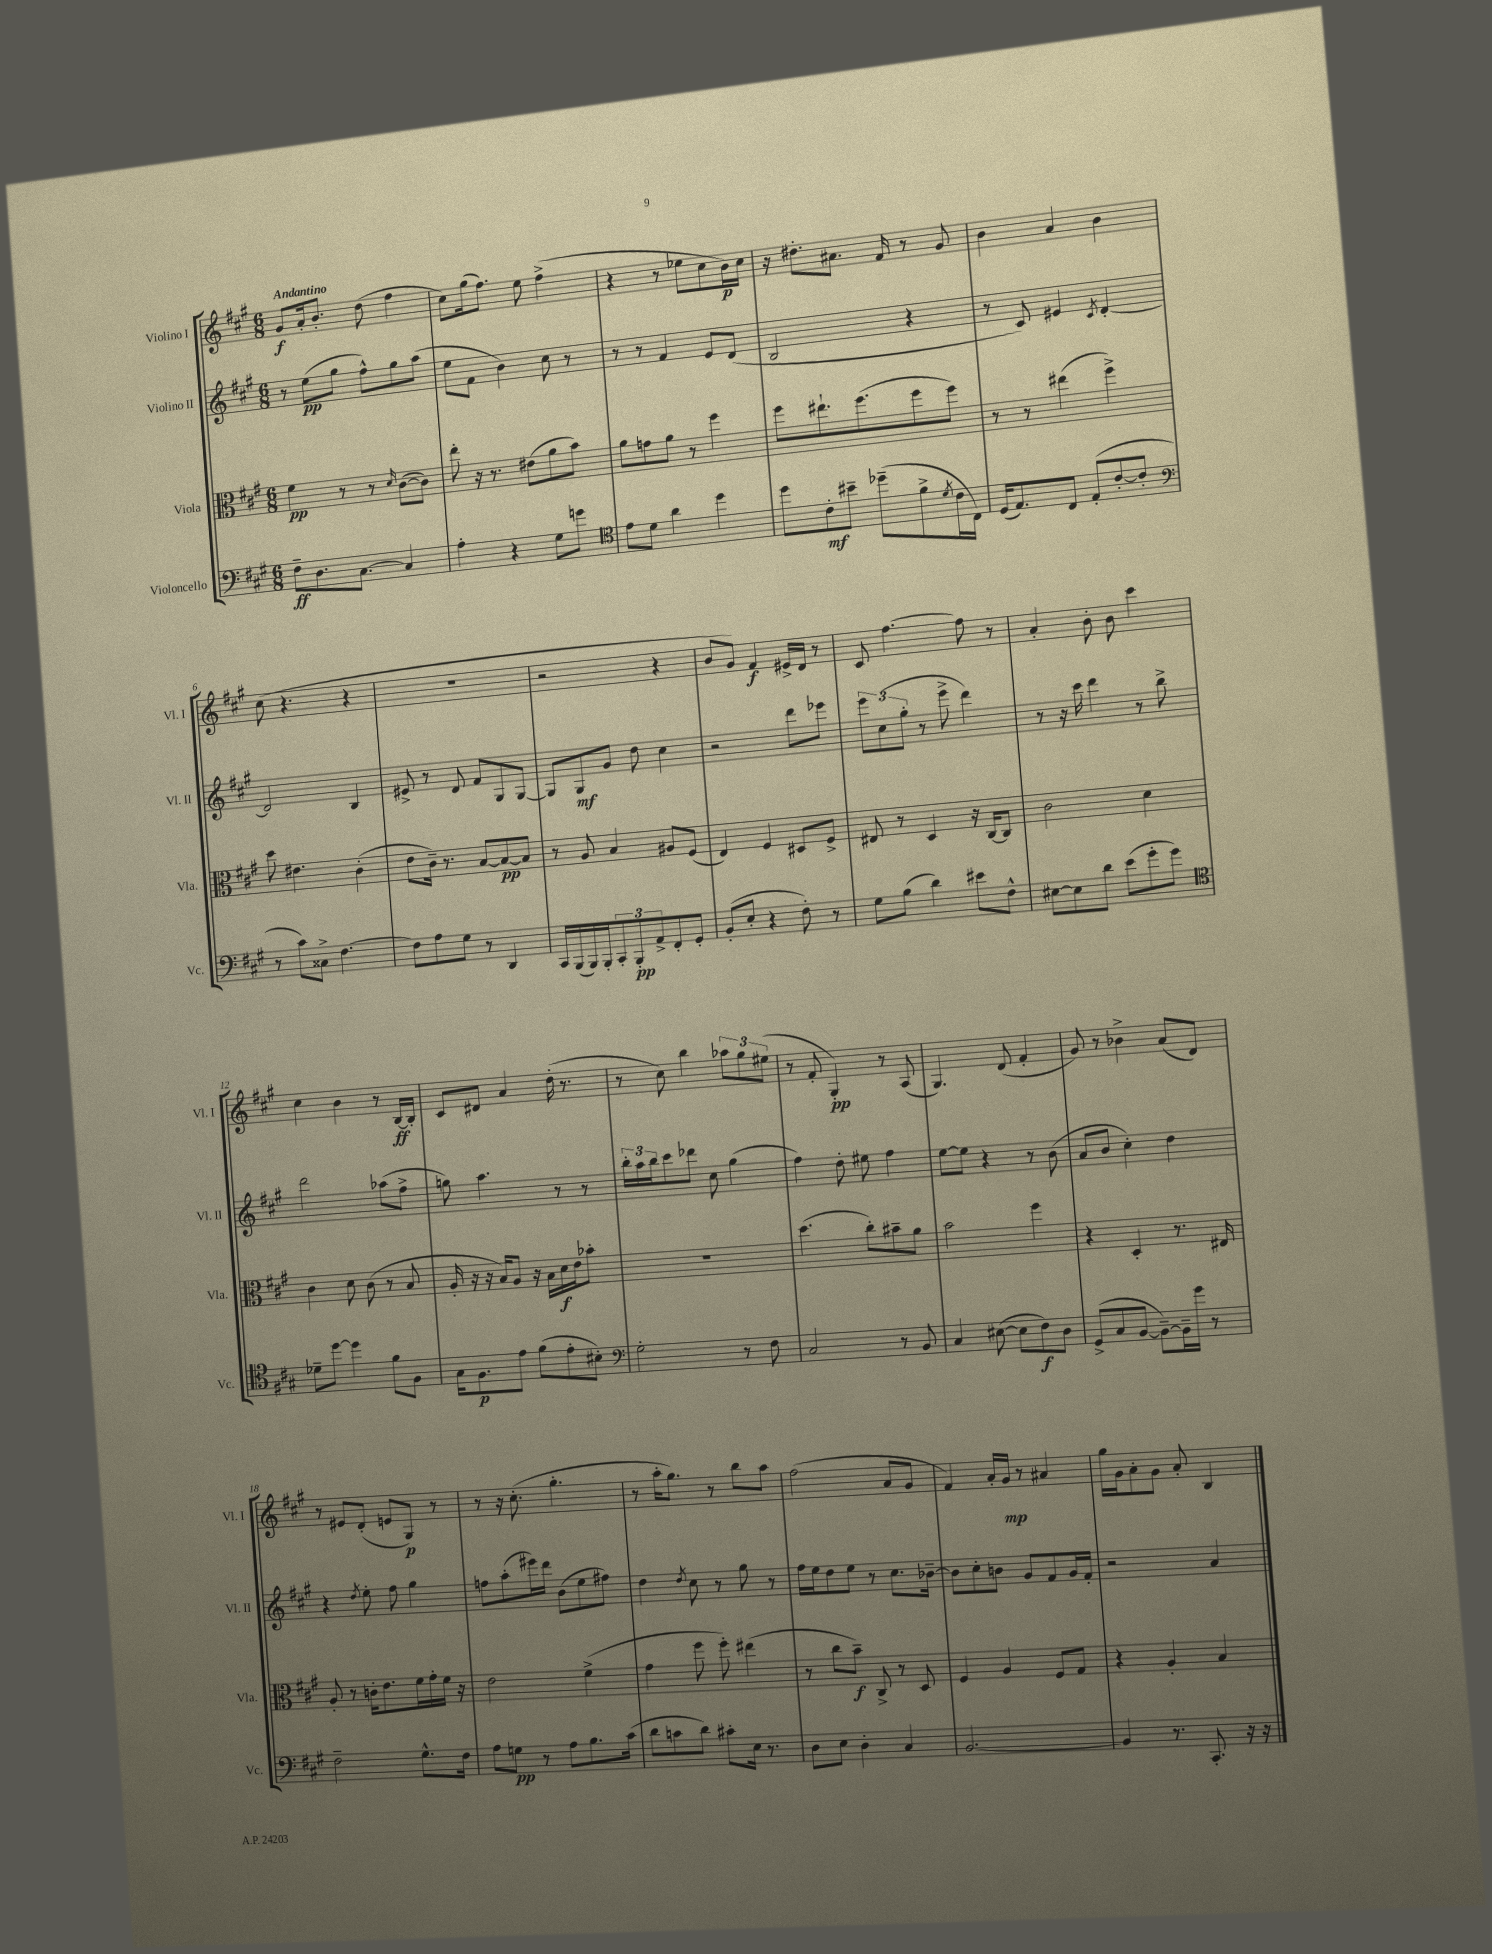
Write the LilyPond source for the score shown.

<<
\new StaffGroup <<
\new Staff = "s0" \with { instrumentName = "Violino I" shortInstrumentName = "Vl. I" } {
    \clef treble \key a \major \numericTimeSignature \time 6/8 \tempo "Andantino"
    gis'8\f a'16-. b'8.-. d''8( fis''4 |
    cis''8) gis''16( fis''8.) e''8 fis''4->( |
    r4 r8 ees''8 cis''8 b'16\p) cis''16 |
    r16 dis''8.-. ais'8. fis'16 r8 gis'8 |
    b'4 a'4 b'4 |
    cis''8( r4. r4 |
    R2. |
    r2 r4 |
    b'8 gis'8) fis'4\f eis'16-> d'16 r8 |
    cis'8 fis''4.~ fis''8 r8 |
    a'4-. b'8-. b'8 cis'''4 |
    cis''4 b'4 r8 b16~\ff b16-. |
    cis'8 dis'8 a'4 d''16-.( r8. |
    r8 cis''8) b''4 \tuplet 3/2 { aes''8 gis''8 eis''8( } |
    r8 fis'8-. gis4-.\pp) r8 a8( |
    gis4.) d'8( fis'4-. |
    gis'8) r8 bes'4-> a'8( d'8) |
    r8 eis'8 d'8-.( e'8 gis8\p) r8 |
    r8 r16 cis''8.-.( gis''4.-. |
    r8 a''16-. gis''8.) r8 b''8 a''8 |
    fis''2( a'8 gis'8 |
    fis'4) a'16-. gis'16\mp r8 ais'4 |
    gis''16 gis'16 a'8-. gis'8 a'8-. b4 \bar "|." |
}
\new Staff = "s1" \with { instrumentName = "Violino II" shortInstrumentName = "Vl. II" } {
    \clef treble \key a \major \numericTimeSignature \time 6/8
    r8 e''8\pp( gis''8 fis''8-^) gis''8 a''8( |
    e''8 fis'8 b'4) cis''8 r8 |
    r8 r8 fis'4 e'8 d'8( |
    b2 r4 |
    r8 cis'8) eis'4 \acciaccatura { cis'8 } d'4~-. |
    d'2 b4 |
    eis'8-> r8 d'8 fis'8 gis8 gis8~ |
    gis8 gis8\mf gis'8 d''8 cis''4 |
    r2 d'''8 ees'''8 |
    \tuplet 3/2 { e'''8 cis''8( gis''8-. } r8 e'''8-> d'''4) |
    r8 r16 cis'''16 d'''4 r8 b''8-> |
    d'''2 aes''8( fis''8-> |
    g''8) a''4. r8 r8 |
    \tuplet 3/2 { b''16-. a''16 b''16 } cis'''8 des'''8 cis''8 gis''4( |
    fis''4) d''8-. eis''8 fis''4 |
    e''8~ e''8 r4 r8 b'8( |
    a'8 b'8 cis''4-.) d''4 |
    r4 \acciaccatura { d''8 } e''8-. fis''8 gis''4 |
    f''8 a''8-.( eis'''16) d'''16 b'8( e''8 fis''8) |
    d''4 \acciaccatura { d''8 } cis''8 r8 gis''8 r8 |
    fis''16 e''16 d''8 e''8 r8 cis''8. bes'16~-- |
    bes'8 cis''8-. b'8 gis'8 fis'8 gis'16 fis'16-. |
    r2 a'4 \bar "|." |
}
\new Staff = "s2" \with { instrumentName = "Viola" shortInstrumentName = "Vla." } {
    \clef alto \key a \major \numericTimeSignature \time 6/8
    fis'4\pp r8 r8 \grace { d'16 } cis'8~( cis'8) |
    e''8-. r16 r8. eis'8( a'8 b'8) |
    a'8 g'8 a'8 r8 fis''4 |
    fis''8 eis''8.-! fis''8.( fis''8 fis''8) |
    r8 r8 eis''4( fis''4->) |
    d''8 eis'4. cis'4-.( |
    e'8 cis'16--) r8. b8~ b8~\pp b8 |
    r8 a8 b4 ais8 fis8( |
    e4) fis4 dis8 fis8-> |
    eis8 r8 d4 r16 cis16~ cis8 |
    cis'2 d'4 |
    cis'4 d'8 cis'8( r8 b8 |
    a16-. r16 r16 b16) a8 r16 b16 d'16\f e'16 bes'8-. |
    R2. |
    d''4.( cis''8-.) bis'8-- a'8 |
    b'2 fis''4 |
    r4 d4-. r8. eis16 |
    a8-. r8 c'16-. e'8. fis'16 gis'16-. fis'16 r16 |
    e'2 fis'4->( |
    gis'4 fis''8 fis''8-.) eis''4( |
    r8 cis''8 b'8--\f) cis8-> r8 d8 |
    fis4 a4 fis8 gis8 |
    r4 a4-. b4 \bar "|." |
}
\new Staff = "s3" \with { instrumentName = "Violoncello" shortInstrumentName = "Vc." } {
    \clef bass \key a \major \numericTimeSignature \time 6/8
    fis8--\ff d8. cis8.~ cis4 |
    a4-. r4 gis8 g'8 |
    \clef tenor e'8 d'8 a'4 d''4 |
    d''8 cis'8-.\mf bis'8-- des''8--( fis'8-> \acciaccatura { d'8 } cis'16 cis16) |
    d16( e8.) cis8 e8-.( cis'8~-. cis'8-. |
    \clef bass r8 cis'8) cisis8-> fis4.~ |
    fis8 a8 gis8 r8 d,4 |
    cis,16 b,,16( b,,16) b,,16-. \tuplet 3/2 { cis,8-. b,,8-.\pp a,8-> } fis,8-. gis,8-. |
    b,8-.( e8-. r4 fis8-.) r8 |
    gis8 b8( d'4) eis'8 fis8-^ |
    eis8~ eis8 d'8 e'8( gis'8-. gis'8) |
    \clef tenor des'8-- d''8~ d''4 fis'8 fis8 |
    gis16 fis8.\p e'8 fis'8( e'8-. bis8-.) |
    \clef bass gis2-. r8 fis8 |
    cis2 r8 b,8 |
    cis4 eis8~( eis8 fis8\f) d8 |
    gis,8->( cis8 b,8~ b,8~--) b,16-- gis'16 r8 |
    fis2-- gis8.-^ fis16 |
    a8 g8\pp r8 a8 b8. cis'16( |
    d'8 c'8 d'8) cis'8-. e16 r8. |
    d8 e8 d4-. cis4 |
    b,2.~ |
    b,4 r8. cis,8.-. r16 r16 \bar "|." |
}
>>
>>
